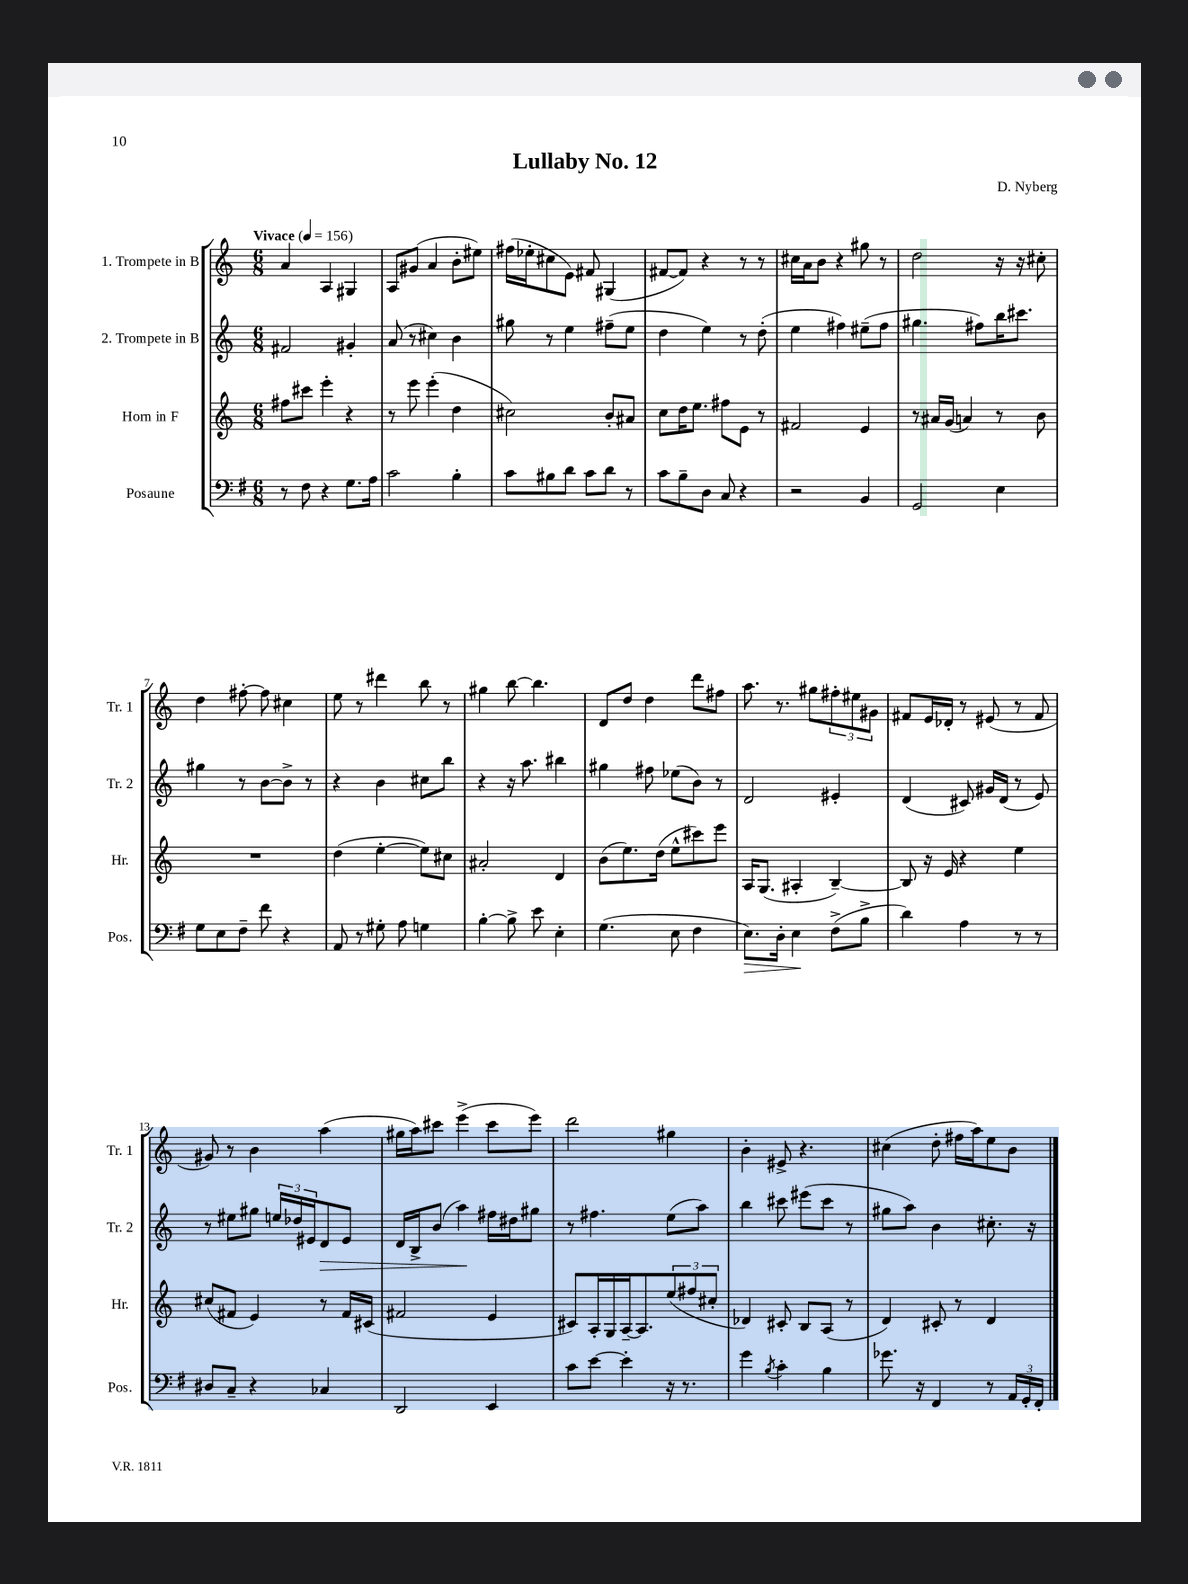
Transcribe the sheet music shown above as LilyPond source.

\header { title = "Lullaby No. 12" composer = "D. Nyberg" }
<<
\new StaffGroup <<
\new Staff = "s0" \with { instrumentName = "1. Trompete in B" shortInstrumentName = "Tr. 1" } {
    \clef treble \key c \major \numericTimeSignature \time 6/8 \tempo "Vivace" 4 = 156
    a'4 a4 gis4 |
    a8 gis'8( a'4 b'8-. eis''8) |
    fis''16( ees''16-. cis''8 e'8) fis'8 gis4( |
    fis'8~ fis'8) r4 r8 r8 |
    cis''16 a'16 b'8 r4 gis''8 r8 |
    d''2 r16 r16 cis''8-. |
    d''4 fis''8~-. fis''8 cis''4 |
    e''8 r8 dis'''4 b''8 r8 |
    gis''4 b''8~ b''4. |
    d'8 d''8 d''4 d'''8 fis''8 |
    a''8. r8. gis''8 \tuplet 3/2 { fis''8-. eis''8 gis'8 } |
    fis'8 e'16 des'16-. r8 eis'8( r8 fis'8 |
    gis'8) r8 b'4 a''4( |
    gis''16 a''16) cis'''8 e'''4->( cis'''8 e'''8) |
    d'''2 gis''4 |
    b'4-. eis'8-> r4. |
    cis''4( d''8-. fis''16 a''16) e''8 b'8 \bar "|." |
}
\new Staff = "s1" \with { instrumentName = "2. Trompete in B" shortInstrumentName = "Tr. 2" } {
    \clef treble \key c \major \numericTimeSignature \time 6/8
    fis'2 gis'4-. |
    a'8( r8 cis''4) b'4 |
    gis''8 r8 e''4 fis''8--( e''8 |
    d''4 e''4) r8 d''8-.( |
    e''4 fis''4) eis''8--( fis''8 |
    gis''4. fis''8) b''16 cis'''8. |
    gis''4 r8 b'8~ b'8-> r8 |
    r4 b'4 cis''8 b''8 |
    r4 r16 a''8. bis''4 |
    gis''4 fis''8 ees''8( b'8) r8 |
    d'2 eis'4-. |
    d'4( cis'8) gis'16 d'16( r8 e'8) |
    r8 eis''8 gis''8 \tuplet 3/2 { e''16 des''16 eis'16 } d'8\> eis'8 |
    d'16 b16-> b'8( a''4\!) fis''16 dis''16 gis''8 |
    r8 fis''4. e''8( a''8) |
    b''4 cis'''8 eis'''8( cis'''8 r8 |
    gis''8 a''8) b'4 cis''8.-. r16 \bar "|." |
}
\new Staff = "s2" \with { instrumentName = "Horn in F" shortInstrumentName = "Hr." } {
    \clef treble \key c \major \numericTimeSignature \time 6/8
    fis''8 cis'''8 e'''4-. r4 |
    r8 e'''8 e'''4-.( d''4 |
    cis''2) b'8-. ais'8 |
    c''8 d''16 e''8. fis''8 e'8 r8 |
    fis'2 e'4 |
    r8 ais'16 g'16( a'4) r8 b'8 |
    R2. |
    d''4( e''4~-. e''8) cis''8 |
    ais'2-. d'4 |
    b'8( e''8.) d''16( e''8-^ cis'''8) e'''8 |
    a16 g8.( ais4-. b4~--) |
    b8 r16 e'16 r4 e''4 |
    cis''8( fis'8 e'4) r8 fis'16 cis'16( |
    fis'2 e'4 |
    cis'8) a16-. g16 a16~-- a8. \tuplet 3/2 { e''8( fis''8 cis''8-. } |
    des'4) cis'8-. b8 a8( r8 |
    d'4) cis'8-. r8 d'4 \bar "|." |
}
\new Staff = "s3" \with { instrumentName = "Posaune" shortInstrumentName = "Pos." } {
    \clef bass \key g \major \numericTimeSignature \time 6/8
    r8 fis8 r4 g8. a16 |
    c'2 b4-. |
    c'8 bis8 d'8 c'8 d'8 r8 |
    c'8 b8-- d8 c8 r4 |
    r2 b,4 |
    g,2 e4 |
    g8 e8 fis8-- fis'8 r4 |
    a,8 r8 gis8-. a8 g4 |
    b4~-. b8-> e'8 e4-. |
    g4.( e8 fis4 |
    e8.\>) d16-. e4\! fis8->( b8-> |
    d'4) a4 r8 r8 |
    dis8 c8-- r4 ces4 |
    d,2 e,4 |
    c'8 e'8~ e'4-. r16 r8. |
    g'4 \acciaccatura { b8 } c'4-. b4 |
    ges'8. r16 fis,4 r8 \tuplet 3/2 { a,16 g,16-. fis,16-. } \bar "|." |
}
>>
>>
